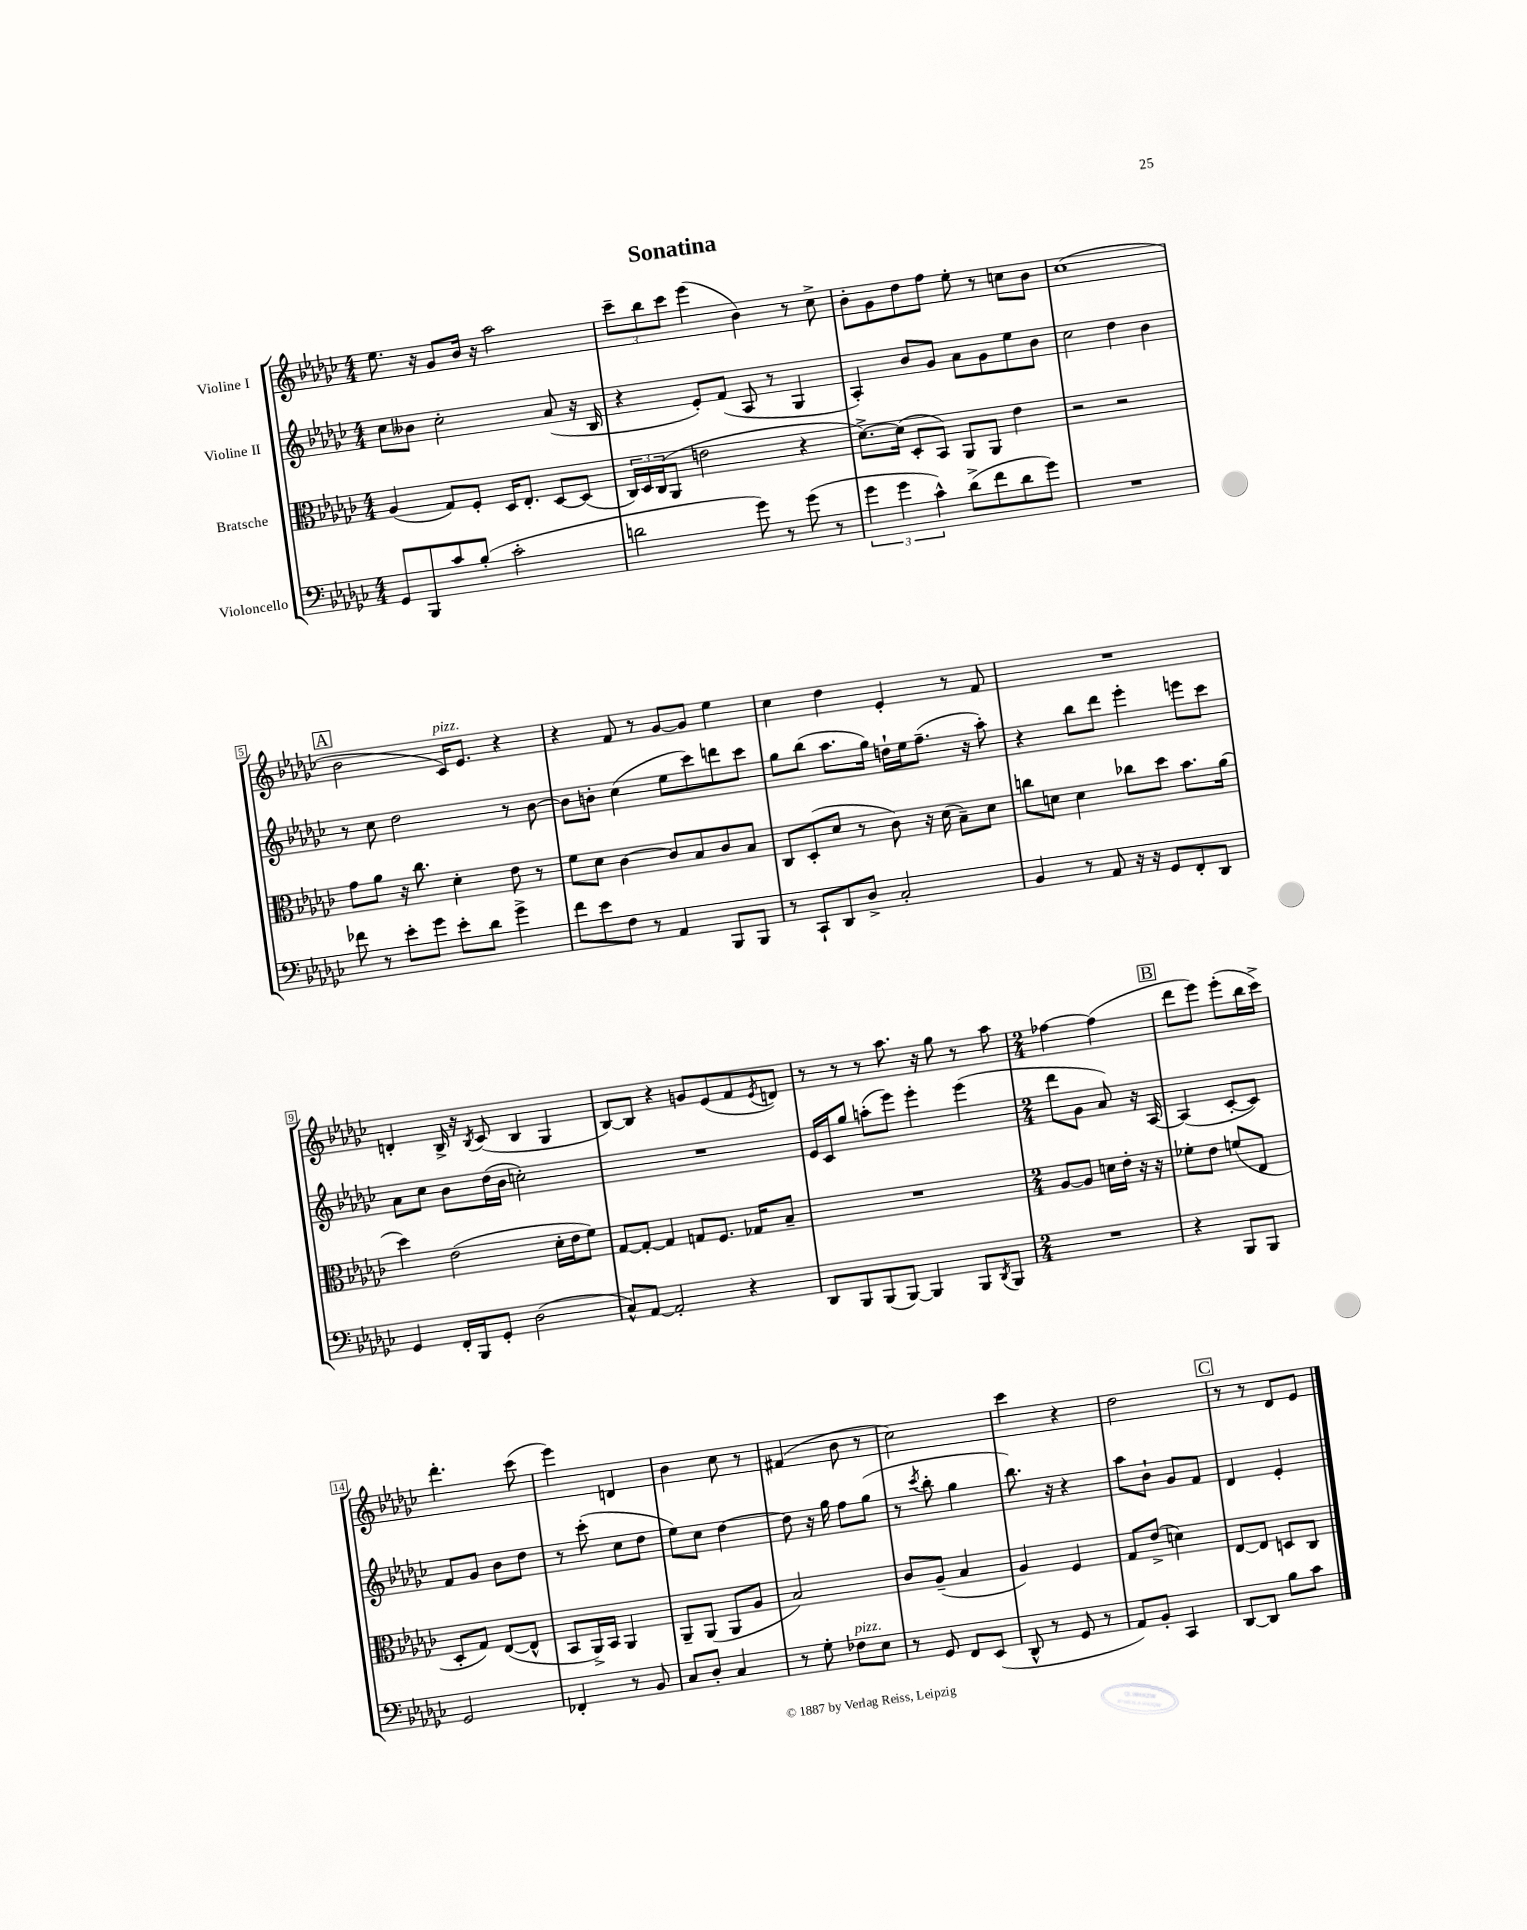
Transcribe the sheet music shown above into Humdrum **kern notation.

**kern	**kern	**kern	**kern
*part4	*part3	*part2	*part1
*staff4	*staff3	*staff2	*staff1
*I"Violoncello	*I"Bratsche	*I"Violine II	*I"Violine I
*clefF4	*clefC3	*clefG2	*clefG2
*k[b-e-a-d-g-c-]	*k[b-e-a-d-g-c-]	*k[b-e-a-d-g-c-]	*k[b-e-a-d-g-c-]
*M4/4	*M4/4	*M4/4	*M4/4
=1	=1	=1	=1
8GG-/L	(4A-/	8cc-\L	8.ee-\
8BBB-/	.	8b--X\J	.
.	.	.	16r
8c-/	8G-/L)	2cc-'\	8g-/L
(8B-'/J	8F'/J	.	16b-/Jk
.	.	.	16r
2c-'\	16D-/KL	.	2aa-\
.	8.E-'/J	.	.
.	[8D-/L	(8a-/	.
.	(8D-/J]	16r	.
.	.	16B-/	.
=2	=2	=2	=2
2dn\	24C-/LL)	4r	12ccc-~\L
.	24D-/	.	.
.	(24C-/J	.	12bb-\
.	8AA-/J	.	.
.	.	.	12ccc-\J
.	2en\	8e-'/L)	(4eee-\
.	.	(8f/J	.
8g-\)	.	8A-/	4b-\)
8r	.	8r	.
(8g-\	4r	4G-/	8r
8r	.	.	8cc-^\
=3	=3	=3	=3
6g-\	[8.d-^\L)	4A-'/)	8b-'\L
.	.	.	8g-\
6g-\	.	.	.
.	(16d-\Jk]	.	.
.	8D-'/L	8b-/L	8dd-\
6c-^^\)	.	.	.
.	8BB-/J)	8g-/J	8ff\J
(8d-^\L	8AA-/L	8a-\L	8ee-'\
8f\	8AA-/J	8g-\	8r
8d-\	4e-\	8ee-\	8ccn\L
8g-\J)	.	8b-\J	8b-\J
=4	=4	=4	=4
1r	2r	2cc-\	(1cc-
.	2r	4dd-\	.
.	.	4b-\	.
!!LO:LB:g=z
!!LO:REH:place=s1:t=A
=5	=5	=5	=5
8f-X\	8g-\L	8r	2b-\
8r	8a-\J	8cc-\	.
8e-'\L	16r	2dd-\	.
.	8.cc-\	.	.
8g-\J	.	.	.
!	!	!	!LO:TX:a:i:t=pizz.
8e-'\L	4d-'\	.	16c-/KL)
.	.	.	8.e-/J
8d-\J	.	.	.
4g-^\	8e-\	8r	4r
.	8r	[8b-\	.
=6	=6	=6	=6
8f\L	8f\L	8b-\L]	4r
8e-\	8d-\J	8bn'\J	.
8F\J	[4c-\	(4cc-\	8f/
8r	.	.	8r
4AA-/	8c-/L]	8ee-\L	[8g-/L
.	8B-/	8ccc-\)	8g-/J]
8BBB-/L	8c-/	8dddn\	4ee-\
8BBB-/J	8B-/J	8ccc-\J	.
=7	=7	=7	=7
8r	8C-/L	8gg-\L	4cc-\
8CC-`/L	(8D-'/	(8bb-\J	.
8DD-/	8d-/J	8.aa-\L	4dd-\
8D-^/J	8r	.	.
.	.	16gg-\Jk)	.
2C-'/	8c-\)	16ddn`\LL	4e-'/
.	.	16ee-\J	.
.	16r	(8.ff~\J	.
.	(16d-\	.	.
.	8B-~\L)	.	8r
.	.	16r	.
.	8d-\J	8aa-'\)	8f/
=8	=8	=8	=8
4BB-/	8ccn\L	4r	1r
.	8dn\J	.	.
8r	4d\	8bb-\L	.
8AA-/	.	8ddd-\J	.
16r	8cc-X\L	4eee-'\	.
16r	.	.	.
8GG-/L	8dd-\J	.	.
8FF'/	8.b-\L	8eeen\L	.
8DD-/J	.	8ccc-\J	.
.	(16a-\Jk	.	.
!!LO:LB:g=z
=9	=9	=9	=9
4GG-/	4dd-\)	8a-\L	4dn'/
.	.	8cc-\J	.
16FF'/LL	(2e-\	8b-\L	16B-^/
16BBB-/J	.	.	16r
.	.	.	8qB-/
8GG-'/J	.	(16dd-\L	(8c-/
.	.	16b-\JJ	.
(2D-\	.	2ccn'\)	4B-/
.	16d-'\LL	.	4G-/
.	16e-\J	.	.
.	8f\J)	.	.
=10	=10	=10	=10
8C-^^/L)	[8G-/L	1r	[8B-/L)
[8AA-/J	8G-'/J_	.	8B-/J]
2AA-'/]	4G-/]	.	4r
.	8Gn/L	.	8gn/L
.	8.F/J	.	(8e-/
4r	.	.	8f/
.	16G-X/KL	.	.
.	.	.	8qe-/
.	8B-~/J	.	8dn/J)
=11	=11	=11	=11
8DD-/L	1r	16e-/LL	8r
.	.	16c-/J	.
8BBB-/	.	8gg-/J	8r
(8BBB-/	.	(8aan'\L	8r
[8BBB-/J)	.	8eee-\J)	8.aa-\
4BBB-/]	.	4eee-'\	.
.	.	.	16r
.	.	.	8gg-\
8BBB-/L	.	(4eee-\	8r
8qDD-/	.	.	.
8BBB-/J	.	.	8aa-\
=12	=12	=12	=12
*M2/4	*M2/4	*M2/4	*M2/4
2r	[8A-/L	8ddd-\L	[4ff-X\
.	8A-/J]	8g-\J	.
.	16dn\LL	8a-/)	(4ff-\]
.	16e-'\JJ	.	.
.	16r	16r	.
.	16r	[16A-/	.
!!LO:REH:place=s1:t=B
=13	=13	=13	=13
4r	8f-X'\L	(4A-/]	8ddd-\L
.	8e-\J	.	8eee-\J)
8BBB-/L	(8fn/L	[8c-'/L	(8eee-'\L
8BBB-/J	8E-/J	8c-/J])	16bb-\L
.	.	.	16ccc-^\JJ)
!!LO:LB:g=z
=14	=14	=14	=14
2GG-/	8D-'/L	8f/L	4.ddd-'\
.	8G-/J)	8g-/J	.
.	([8E-/L	8b-\L	.
.	8E-^^/J]	8dd-\J	(8ccc-\
=15	=15	=15	=15
4FF-X'/	8BB-/L	8r	4eee-\)
.	16AA-^/L)	(8ccc-'\	.
.	16BB-/JJ	.	.
8r	4AA-/	8cc-\L	4dn/
8BB-/	.	8dd-\J	.
=16	=16	=16	=16
8C-/L	8AA-~/L	8ee-\L)	4b-\
8D-'/J	(8AA-/J	8cc-\J	.
4C-/	8AA-/L	[4dd-\	8cc-\
.	8A-/J	.	8r
=17	=17	=17	=17
8r	2B-/)	8dd-\]	(4f#X/
8G-'\	.	16r	.
.	.	16gg-\	.
!LO:TX:a:i:t=pizz.	!	!	!
8F-X\L	.	8ff\L	8b-\
8E-\J	.	(8gg-\J	8r
=18	=18	=18	=18
8r	8c-/L	8r	2cc-\)
.	.	8qccc-/	.
8GG-/	(8A-~/J	8bb-'\	.
8FF/L	4B-/	4gg-\	.
(8EE-/J	.	.	.
=19	=19	=19	=19
8DD-^^/	4A-/)	8.bb-\)	4ccc-\
8r	.	.	.
.	.	16r	.
8GG-/	4F/	4r	4r
8r	.	.	.
=20	=20	=20	=20
8AA-/L)	8G-/L	8aa-\L	2dd-\
8BB-'/J	(8e-^/J	8b-`\J	.
4CC-/	4dn\)	8g-/L	.
.	.	8f/J	.
!!LO:REH:place=s1:t=C
=21	=21	=21	=21
[8DD-/L	[8E-/L	4d-/	8r
8DD-/J]	8E-/J]	.	8r
8B-\L	8Dn/L	4e-'/	8d-/L
8c-\J	8C-/J	.	8e-/J
==	==	==	==
*-	*-	*-	*-
